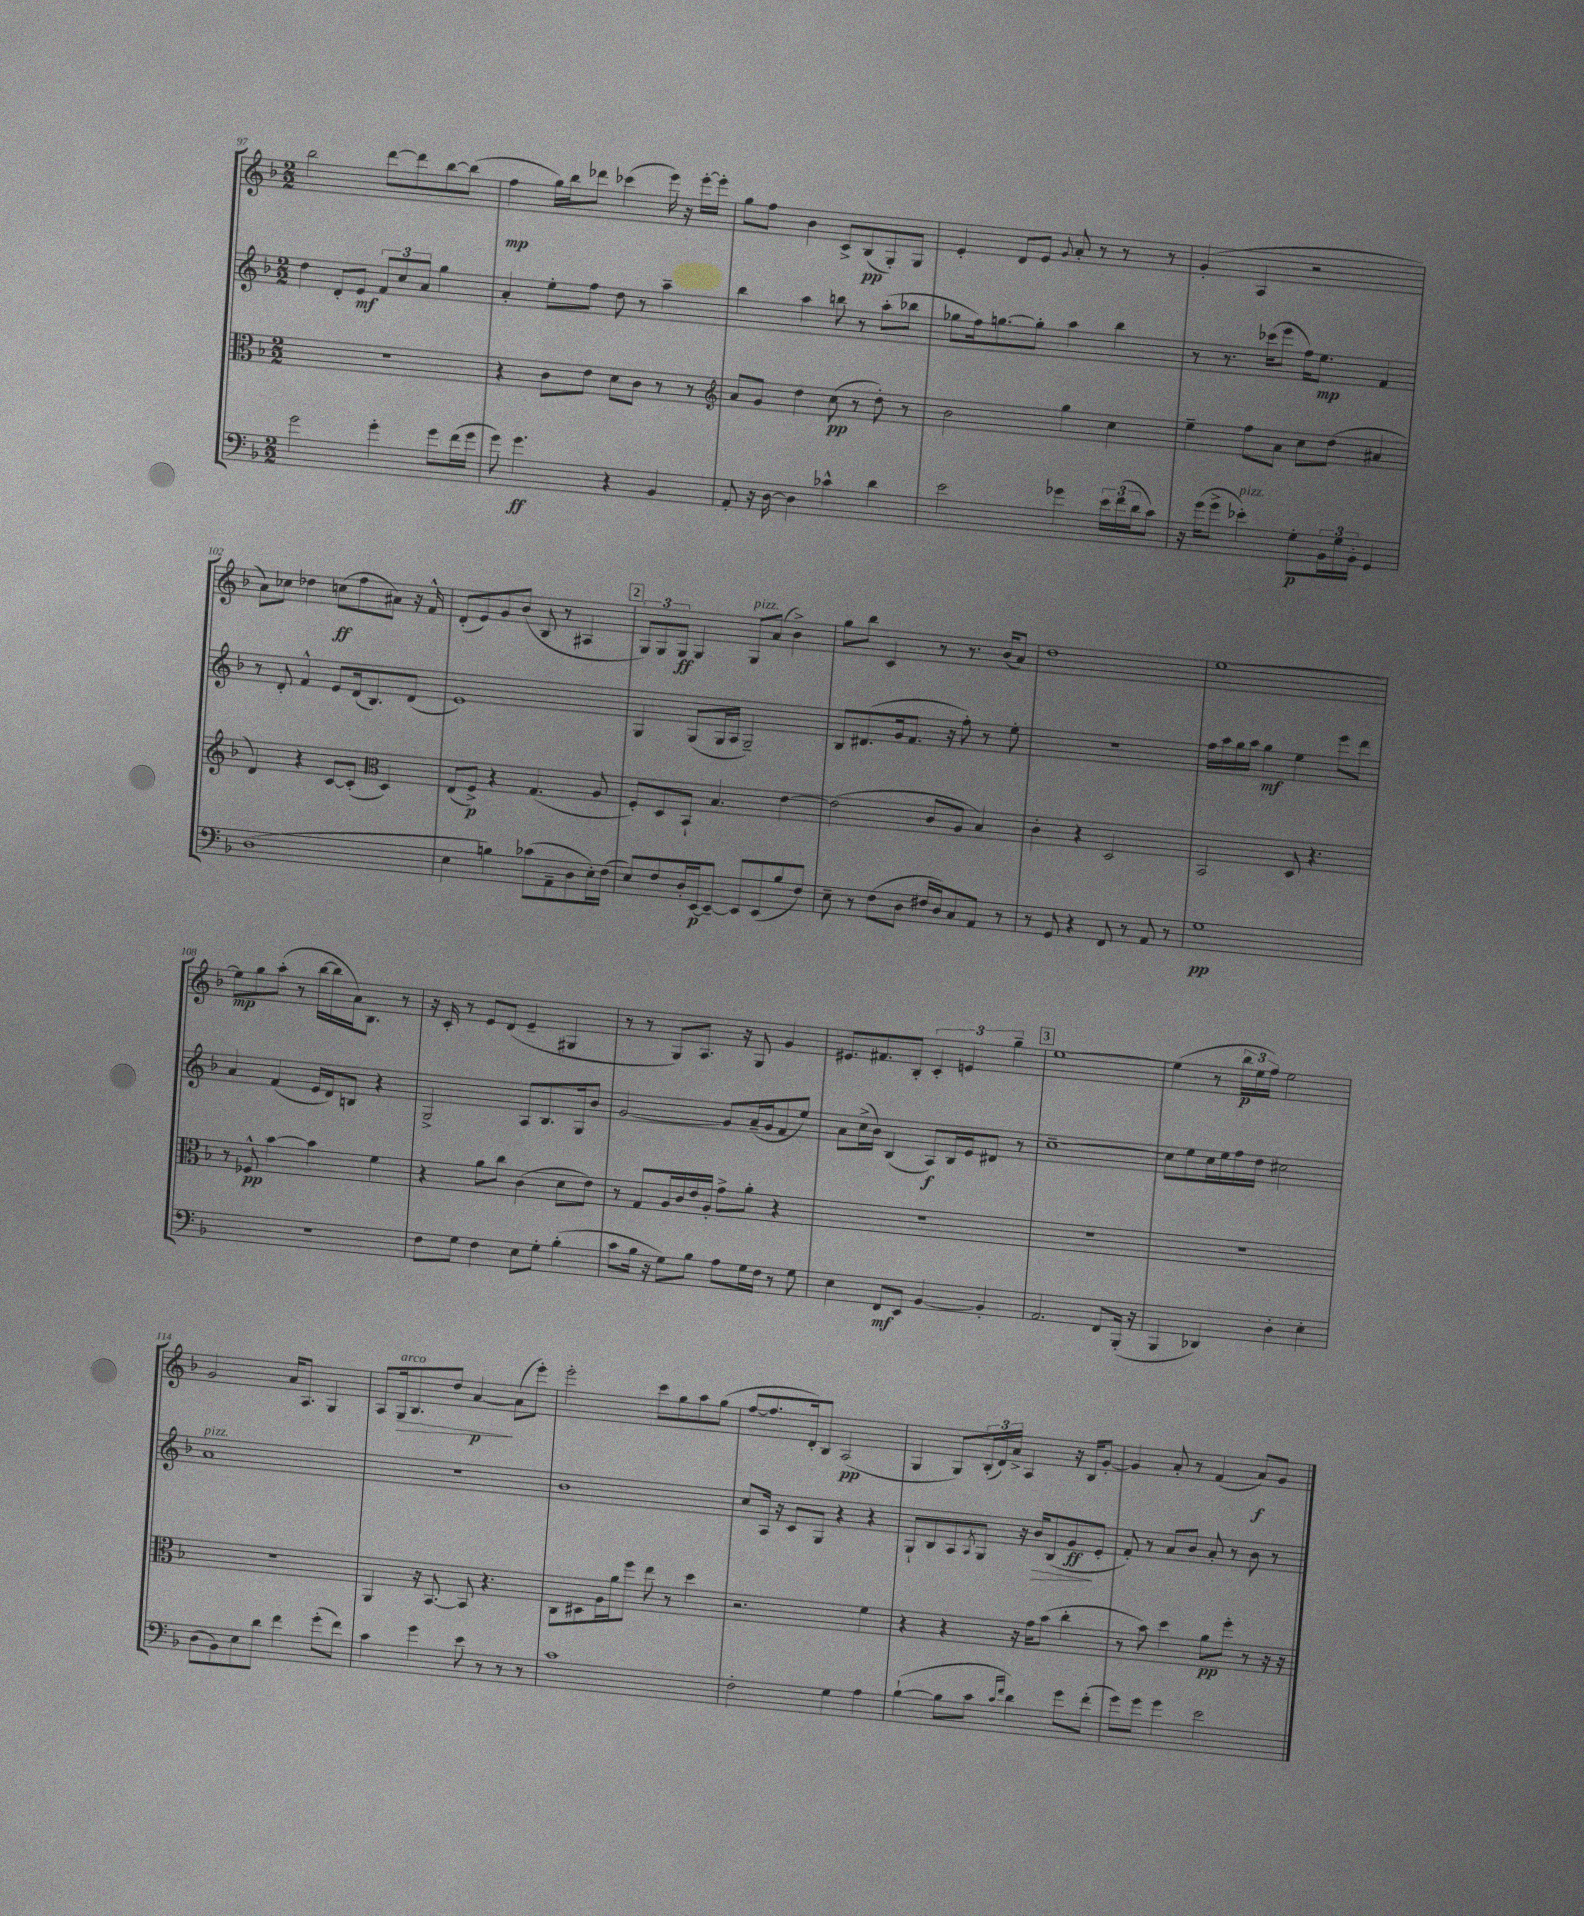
<<
\new StaffGroup <<
\new Staff = "s0" {
    \clef treble \key f \major \numericTimeSignature \time 2/2
    bes''2 d'''8~ d'''8 bes''8~ bes''8( |
    f''4\mp g''16) bes''16 des'''8 ces'''4( e'''16) r16 e'''16~-. e'''16-. |
    g''8 f''8 bes'4 c'8-> bes8\pp( g8-.) g8 |
    e'4-. d'8 e'8 \appoggiatura { g'8 } a'8-. r8 r8 r8 |
    g'4-.( a4 r2 |
    a'8) ces''8 des''4 c''8\ff( f''8 ais'8) r16 f'16-^ |
    d'8-.( e'8) g'8 bes'8( bes8 r8 ais4 |
    \mark \markup { \box "2" } \tuplet 3/2 { g8) g8 g8\ff } g4 g8^\markup { \italic "pizz." } a'8( bes'4->) |
    g''8 bes''8 c'4 r8 r8. bes'16( a'8) |
    d''1 |
    e''1~ |
    e''8\mp g''8 a''8-.( r8 bes''16~ bes''16 a'16) bes8. r8 |
    r16 c'16-. r8 e'8 d'8( e'4-- gis4 |
    r8 r8 g8) a8. r16 g8 g'4 |
    eis'8. fis'8. bes8-. \tuplet 3/2 { c'4-. e'4 g''4-- } |
    \mark \markup { \box "3" } e''1~ |
    e''4( r8 \tuplet 3/2 { bes''16\p e''16 f''16) } e''2 |
    g'2 a'16 a8. g4 |
    a8 g16\>^\markup { \italic "arco" } bes8. d''8 a'4~\p\! a'8( e'''8-.) |
    e'''2-. c'''8 g''8 a''8 g''8( |
    f''8~ f''8. d'16-.) bes8 a2\pp( |
    g4 g8) \tuplet 3/2 { bes16-.( d'16) a'16-> } a4 r16 bes16 g'8~-. |
    g'4 a'8-. r8 f'4( a'8\f) g'8 \bar "|." |
}
\new Staff = "s1" {
    \clef treble \key f \major \numericTimeSignature \time 2/2
    d''4 d'8-. e'8\mf \tuplet 3/2 { f'8 c''8 a'8 } g''4 |
    a'4-. e''8-. f''8 d''8 r8 a''4-- |
    bes''4 a''4 b''8 r8 a''8-.( bes''8 |
    ges''8 f''16) g''8.~ g''8-. a''4 bes''4 |
    r8 r8. ces'''16( e'''8 f''16) e''8.\mp f'4 |
    r8 d'8-. f'4-^ e'8 d'16( bes8.) d'8( |
    e'1) |
    \mark \markup { \box "2" } g4 g8( g16 a16 g2--) |
    bes8 dis'8.( g'16 f'8. r16 f''8-.) r8 e''8-. |
    R1 |
    f''16 a''16 g''16 a''16 g''4\mf e''4 e'''8 d'''8 |
    a'4 f'4( e'16 d'16) b8 r4 |
    g2-> a8 bes8. g16 bes'8 |
    g'2~ g'8 a'16--( g'16 f'8 e''8) |
    a'8 c''16->( bes'16) bes4( a8\f) bes16 e'16 dis'8 r8 |
    \mark \markup { \box "3" } c''1~-- |
    c''8 e''8 c''16 e''16 f''16 d''16 cis''2 |
    a'1^\markup { \italic "pizz." } |
    R1 |
    bes'1 |
    c''8 a16 r16 c'8 g8 r4 r4 |
    g8-! bes8 a8 \acciaccatura { a8 } g8 r16 bes'16\> bes8( g'8\ff\! e'8-. |
    f'8-.) r8 a'8 bes'8 a'8-. r8 bes'8 r8 \bar "|." |
}
\new Staff = "s2" {
    \clef alto \key f \major \numericTimeSignature \time 2/2
    R1 |
    r4 c'8 e'8 d'8 c'8 r8 r8 |
    \clef treble a'8 g'8 d''4 c''8\pp( r8 d''8-.) r8 |
    bes'2 g''4 c''4 |
    e''4-- f''8 a'8 c''8 d''8( ais'4 |
    d'4) r4 c'8~ c'8-.( \clef alto d4) |
    e8( f8->\p) r4 g4.( a8 |
    \mark \markup { \box "2" } f8-.) d8 bes,8-! bes4. e'4~ |
    e'2( c'8 a8 bes4) |
    c'4-. r4 d2 |
    bes,2 d8 r4. |
    r8 fes8-^\pp bes'4~ bes'4 f'4 |
    r4 a'8 c''8 c'4( d'8 e'8) |
    r8 g8 a16 c'16 e'16 a16-. g'8-> a'8-. r4 |
    R1 |
    \mark \markup { \box "3" } R1 |
    R1 |
    R1 |
    a,4 r16 bes,8.~ bes,8 r4. |
    c8 dis8 a16 a'16 f''8 e''8 r8 d''4 |
    r2. f'4 |
    r4 r4 r16 g'16 bes'8( c''4-. |
    r8 bes'8) d''4 a'8\pp f''8-. r8 r16 r16 \bar "|." |
}
\new Staff = "s3" {
    \clef bass \key f \major \numericTimeSignature \time 2/2
    g'2 g'4-. g'8 f'16( g'16 |
    g'8) g'4.\ff r4 bes,4 |
    a,8-. r16 d16~ d4 ces'4-^ d'4 |
    e'2 ges'4 \tuplet 3/2 { e'16 f'16( d'16 } c'8) |
    r16 g'16( g'8-> ees'4-.^\markup { \italic "pizz." }) g8-.\p \tuplet 3/2 { bes,16 g16 bes,16-. } g,4 |
    d1( |
    e4 b4) ces'8( a,8-- d8 e16-.) f16( |
    \mark \markup { \box "2" } e8) f8 d16-. e,16~\p e,8~-- e,8 e,8( bes8 f8) |
    e8-- r8 f8( d8 fis16 d16) c8 a,8 r8 |
    r8 g,8 r4 f,8 r8 a,8 r8 |
    g1\pp |
    r1 |
    f8 g8 f4 e8 g8-. bes4-.( |
    c'8 bes16 r16 g8) bes8 a8 g16 f16 r8 g8 |
    e4 f,8\mf e,8 bes,4~ bes,4-. |
    \mark \markup { \box "3" } a,2. f,8 bes,,16-.( r16 |
    bes,,4 des,4) d4-. e4-. |
    d8( bes,8) e8 d'8 f'4 g'8-.( f'8) |
    c'4 g'4 e'8 r8 r8 r8 |
    c'1 |
    f2-. g4 a4 |
    bes4~-!( bes8 c'8 \grace { c'16 f'16 } d'4) g'8 f'8-.( |
    g'8) g'8 g'4 e'2 \bar "|." |
}
>>
>>
\layout { \context { \Score currentBarNumber = #97 } }
